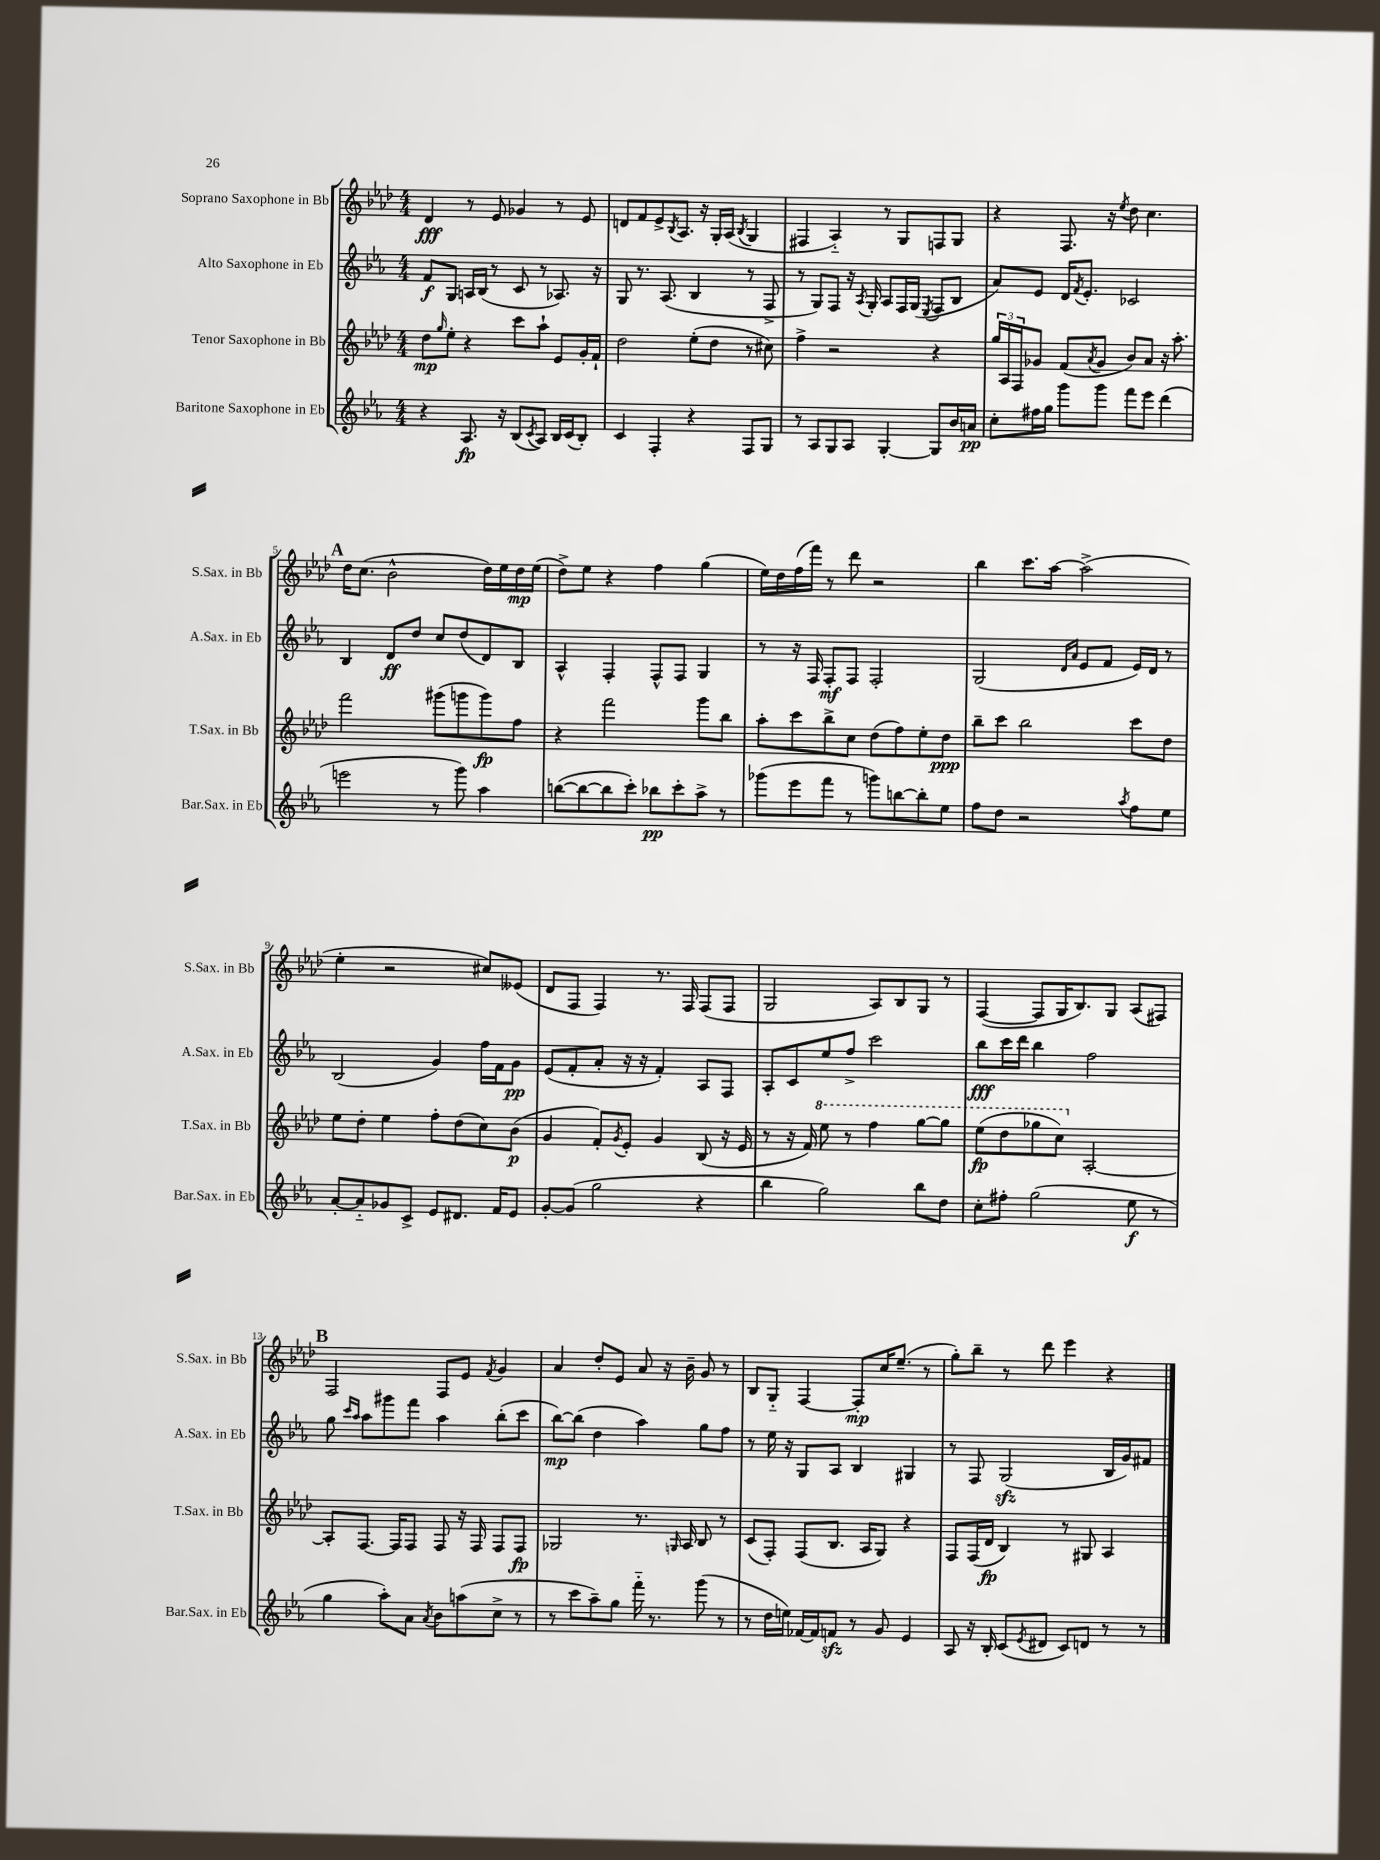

**kern	**dynam	**kern	**dynam	**kern	**dynam	**kern	**dynam
*part4	*part4	*part3	*part3	*part2	*part2	*part1	*part1
*staff4	*staff4	*staff3	*staff3	*staff2	*staff2	*staff1	*staff1
*I"Baritone Saxophone in Eb	*	*I"Tenor Saxophone in Bb	*	*I"Alto Saxophone in Eb	*	*I"Soprano Saxophone in Bb	*
*I'Bar.Sax. in Eb	*	*I'T.Sax. in Bb	*	*I'A.Sax. in Eb	*	*I'S.Sax. in Bb	*
*clefG2	*	*clefG2	*	*clefG2	*	*clefG2	*
*k[b-e-a-]	*	*k[b-e-a-d-]	*	*k[b-e-a-]	*	*k[b-e-a-d-]	*
*M4/4	*	*M4/4	*	*M4/4	*	*M4/4	*
=1	=1	=1	=1	=1	=1	=1	=1
4r	.	8dd-\L	mp	8f/L	f	4d-/	fff
.	.	16qqgg/	.	.	.	.	.
.	.	8ee-'\J	.	8G/J	.	.	.
8.A-/	fp	4r	.	16An/LL	.	8r	.
.	.	.	.	(16B-/JJ	.	.	.
.	.	.	.	8r	.	8e-/	.
16r	.	.	.	.	.	.	.
(8B-/L	.	8ccc\L	.	8c/	.	4g-X/	.
8qc/	.	.	.	.	.	.	.
8A-/J)	.	8aa-`\J	.	8r	.	.	.
16B-/LL	.	8e-/L	.	8.A-X/)	.	8r	.
(16c/J	.	.	.	.	.	.	.
8B-'/J)	.	16g'/L	.	.	.	8e-/	.
.	.	16f`/JJ	.	16r	.	.	.
=2	=2	=2	=2	=2	=2	=2	=2
4c/	.	2dd-\	.	8G/	.	8dn/L	.
.	.	.	.	8.r	.	8f/	.
4F'/	.	.	.	.	.	8e-^/	.
.	.	.	.	(8.A-/	.	.	.
.	.	.	.	.	.	8qB-/	.
.	.	.	.	.	.	8.A-/J	.
4r	.	(8ee-'\L	.	4B-/	.	.	.
.	.	.	.	.	.	16r	.
.	.	8dd-\J	.	.	.	16G'/LL	.
.	.	.	.	.	.	(16A-/JJ	.
.	.	.	.	.	.	8qB-/	.
8F/L	.	8r	.	8r	.	4G/	.
8G/J	.	8cc#X\)	.	8F^/	.	.	.
=3	=3	=3	=3	=3	=3	=3	=3
8r	.	4ff^\	.	8r	.	4F#X/	.
8A-/L	.	.	.	8G/L)	.	.	.
8G/	.	2r	.	8F/J	.	4A-/)	.
8A-/J	.	.	.	16r	.	.	.
.	.	.	.	8qA-/	.	.	.
.	.	.	.	16G'/	.	.	.
[4G'/	.	.	.	8A-/L	.	8r	.
.	.	.	.	16F/L	.	8G/L	.
.	.	.	.	(16G/JJ	.	.	.
.	.	.	.	8qE-/	.	.	.
8G/L]	.	4r	.	8F/L	.	8Fn/	.
16b-/L	.	.	.	8B-/J	.	8G/J	.
16an/JJ	pp	.	.	.	.	.	.
=4	=4	=4	=4	=4	=4	=4	=4
8cc'\L	.	24gg/LL	.	8a-/L)	.	4r	.
.	.	24A-/	.	.	.	.	.
.	.	24F/J	.	.	.	.	.
16ff#X\L	.	8g-X/J	.	8e-/J	.	.	.
16gg\JJ	.	.	.	.	.	.	.
8ggg\L	.	(8f/L	.	16d/KL	.	8.F/	.
.	.	.	.	8qf/	.	.	.
.	.	.	.	8.e-'/J	.	.	.
.	.	8qa-/	.	.	.	.	.
8ggg\J	.	8g-/J	.	.	.	.	.
.	.	.	.	.	.	16r	.
.	.	.	.	.	.	8qee-/	.
8fff\L	.	8b-/L)	.	2c-X/	.	8dd-\	.
8eee-\J	.	8a-/J	.	.	.	4.cc\	.
(4ddd\	.	16r	.	.	.	.	.
.	.	8.aa-'\	.	.	.	.	.
!!LO:LB:g=z
!!LO:REH:place=s1:t=A
=5	=5	=5	=5	=5	=5	=5	=5
2eeen\	.	2fff\	.	4B-/	.	16dd-\KL	.
.	.	.	.	.	.	(8.cc\J	.
.	.	.	.	8d/L	ff	2b-^^\	.
.	.	.	.	8dd/J	.	.	.
8r	.	(8ggg#X\L	.	8cc/L	.	.	.
8ggg\)	.	8gggn\	.	(8dd/	.	.	.
4aa-\	.	8ggg\)	fp	8d/)	.	16dd-\LL)	.
.	.	.	.	.	.	16ee-\	.
.	.	8ff\J	.	8B-/J	.	16dd-\	mp
.	.	.	.	.	.	(16ee-\JJ	.
=6	=6	=6	=6	=6	=6	=6	=6
([8bbn\L	.	4r	.	4A-^^/	.	8dd-^\L)	.
8bb\_	.	.	.	.	.	8ee-\J	.
8bb\]	.	2fff\	.	4F'/	.	4r	.
8ccc'\J)	.	.	.	.	.	.	.
8bb-X\L	pp	.	.	8F^^/L	.	4ff\	.
8ccc'\	.	.	.	8F/J	.	.	.
8aa-^\J	.	8ggg\L	.	4G/	.	(4gg\	.
8r	.	8bb-\J	.	.	.	.	.
=7	=7	=7	=7	=7	=7	=7	=7
(8ggg-X\L	.	8aa-'\L	.	8r	.	16ee-\LL)	.
.	.	.	.	.	.	16dd-\	.
8eee-\	.	8ccc\	.	16r	.	(16ff\	.
.	.	.	.	16F/	.	16fff\JJ)	.
8fff\J	.	8bb-^\	.	8F'/L	mf	8r	.
8r	.	8cc\J	.	8F/J	.	8ddd-\	.
8gggn\L)	.	(8dd-\L	.	2F'/	.	2r	.
[8bbn\	.	8ff\)	.	.	.	.	.
8bb'\]	.	8ee-'\	.	.	.	.	.
8ee-\J	.	8dd-\J	ppp	.	.	.	.
=8	=8	=8	=8	=8	=8	=8	=8
8ff\L	.	8bb-~\L	.	(2G/	.	4bb-\	.
8dd\J	.	8ccc\J	.	.	.	.	.
2r	.	2bb-\	.	.	.	8.ccc\L	.
.	.	.	.	.	.	[16aa-\Jk	.
.	.	.	.	16qqd/LL	.	.	.
.	.	.	.	16qqa-/JJ	.	.	.
.	.	.	.	8e-/L	.	(2aa-^\]	.
.	.	.	.	8f/J	.	.	.
8qaa-/	.	.	.	.	.	.	.
8ff\L	.	8ccc\L	.	16e-/LL)	.	.	.
.	.	.	.	16d/JJ	.	.	.
8ee-\J	.	8dd-\J	.	8r	.	.	.
!!LO:LB:g=z
=9	=9	=9	=9	=9	=9	=9	=9
[8a-'/L	.	8ee-\L	.	(2B-/	.	4ee-'\	.
8a-/]	.	8dd-'\J	.	.	.	.	.
8g-X/	.	4ee-\	.	.	.	2r	.
8c^/J	.	.	.	.	.	.	.
8e-/L	.	8ff'\L	.	4g/)	.	.	.
8.d#X/J	.	(8dd-\	.	.	.	.	.
.	.	8cc\)	.	16ff\LL	.	8cc#X/L)	.
16f/KL	.	.	.	16f\J	.	.	.
8e-/J	.	(8b-\J	p	8g\J	pp	(8e--X/J	.
=10	=10	=10	=10	=10	=10	=10	=10
[8g'/L	.	4g/	.	(8e-/L	.	8d-/L	.
(8g/J]	.	.	.	8f'/	.	8F/J	.
2gg\	.	8f'/L)	.	8a-'/J	.	4F/)	.
.	.	8qg/	.	.	.	.	.
.	.	8e-'/J	.	16r	.	.	.
.	.	.	.	16r	.	.	.
.	.	4g/	.	4f'/)	.	8.r	.
.	.	.	.	.	.	16F/	.
4r	.	(8B-/	.	8A-/L	.	(8F/L	.
.	.	16r	.	8F/J	.	8F/J	.
.	.	16e-/	.	.	.	.	.
=11	=11	=11	=11	=11	=11	=11	=11
4bb-\	.	8r	.	8A-'/L	.	2G/	.
.	.	16r	.	8c/	.	.	.
.	.	16f/)	.	.	.	.	.
*	*	*8va	*	*	*	*	*
2gg\)	.	8eee-\	.	8ee-/	.	.	.
.	.	8r	.	8ff^/J	.	.	.
.	.	4fff\	.	2ccc\	.	8A-/L)	.
.	.	.	.	.	.	8B-/	.
8bb-\L	.	[8ggg\L	.	.	.	8G/J	.
8dd\J	.	8ggg\J]	.	.	.	8r	.
=12	=12	=12	=12	=12	=12	=12	=12
8cc'\L	.	(8eee-\L	fp	8bb-\L	fff	([4F/	.
8ff#X'\J	.	8ddd-\	.	16ccc\L	.	.	.
.	.	.	.	16ddd\JJ	.	.	.
(2gg\	.	8ggg-X\	.	4bb-\	.	8F/L]	.
.	.	8ccc\J)	.	.	.	16G/K	.
.	.	.	.	.	.	8.B-/)	.
*	*	*X8va	*	*	*	*	*
.	.	[2A-'/	.	2ff\	.	.	.
.	.	.	.	.	.	8G/J	.
8ee-\	f	.	.	.	.	(8A-/L	.
8r	.	.	.	.	.	8F#X/J)	.
!!LO:LB:g=z
!!LO:REH:place=s1:t=B
=13	=13	=13	=13	=13	=13	=13	=13
4gg\	.	8A-'/L]	.	8gg\	.	2F/	.
.	.	.	.	16qqccc/LL	.	.	.
.	.	.	.	16qqaa-/JJ	.	.	.
.	.	[8.F/J	.	8aa-\L	.	.	.
8aa-'\L)	.	.	.	8ggg#X\	.	.	.
.	.	16F/KL]	.	.	.	.	.
8a-\J	.	8F/J	.	8fff\J	.	.	.
8qa-/	.	.	.	.	.	.	.
8b-\L	.	8F/	.	4aa-\	.	8F/L	.
(8aan\	.	16r	.	.	.	8e-/J	.
.	.	16F/	.	.	.	.	.
.	.	.	.	.	.	8qf/	.
8cc^\J	.	8F/L	.	(8bb-'\L	.	4g/	.
8r	.	8F/J	fp	8ccc\J	.	.	.
=14	=14	=14	=14	=14	=14	=14	=14
8r	.	2G-X/	.	[8bb-\L)	mp	4a-/	.
8ccc\L	.	.	.	(8bb-\J]	.	.	.
8aa-~\)	.	.	.	4dd\	.	8dd-'/L	.
8gg\J	.	.	.	.	.	8e-/J	.
16fff\	.	8.r	.	4aa-\)	.	8a-/	.
8.r	.	.	.	.	.	.	.
.	.	.	.	.	.	16r	.
.	.	16qqGn/	.	.	.	.	.
.	.	16A-/	.	.	.	16b-~\	.
(8ggg\	.	8B-/	.	8gg\L	.	8g/	.
8r	.	8r	.	8ff\J	.	8r	.
=15	=15	=15	=15	=15	=15	=15	=15
8r	.	(8c/L	.	8r	.	8B-/L	.
16dd\LL	.	8F'/J)	.	16ee-\	.	8G/J	.
16een\JJ)	.	.	.	16r	.	.	.
[16f-X/LL	.	(8F/L	.	8G/L	.	[4F/	.
16f-/J]	.	.	.	.	.	.	.
8fnzz/J	.	8.B-/J	.	8A-/J	.	.	.
8r	.	.	.	4B-/	.	8F'/L]	mp
.	.	16A-/KL	.	.	.	.	.
8g/	.	8G/J)	.	.	.	16cc/K	.
.	.	.	.	.	.	(8.ee-~/J	.
4e-/	.	4r	.	4G#X/	.	.	.
.	.	.	.	.	.	8r	.
=16	=16	=16	=16	=16	=16	=16	=16
8A-/	.	8F/L	.	8r	.	8gg'\L)	.
16r	.	(16F/L	.	8F/	.	8bb-~\J	.
16B-'/	.	16d-/JJ	fp	.	.	.	.
(8c/L	.	4B-/)	.	(2Gzz/	.	8r	.
8qe-/	.	.	.	.	.	.	.
8d#X/J	.	.	.	.	.	8ddd-\	.
8c/L)	.	8r	.	.	.	4eee-\	.
8dn/J	.	8G#X/	.	.	.	.	.
8r	.	4A-/	.	16B-/LL	.	4r	.
.	.	.	.	16g/J)	.	.	.
8r	.	.	.	8f#X/J	.	.	.
==	==	==	==	==	==	==	==
*-	*-	*-	*-	*-	*-	*-	*-
